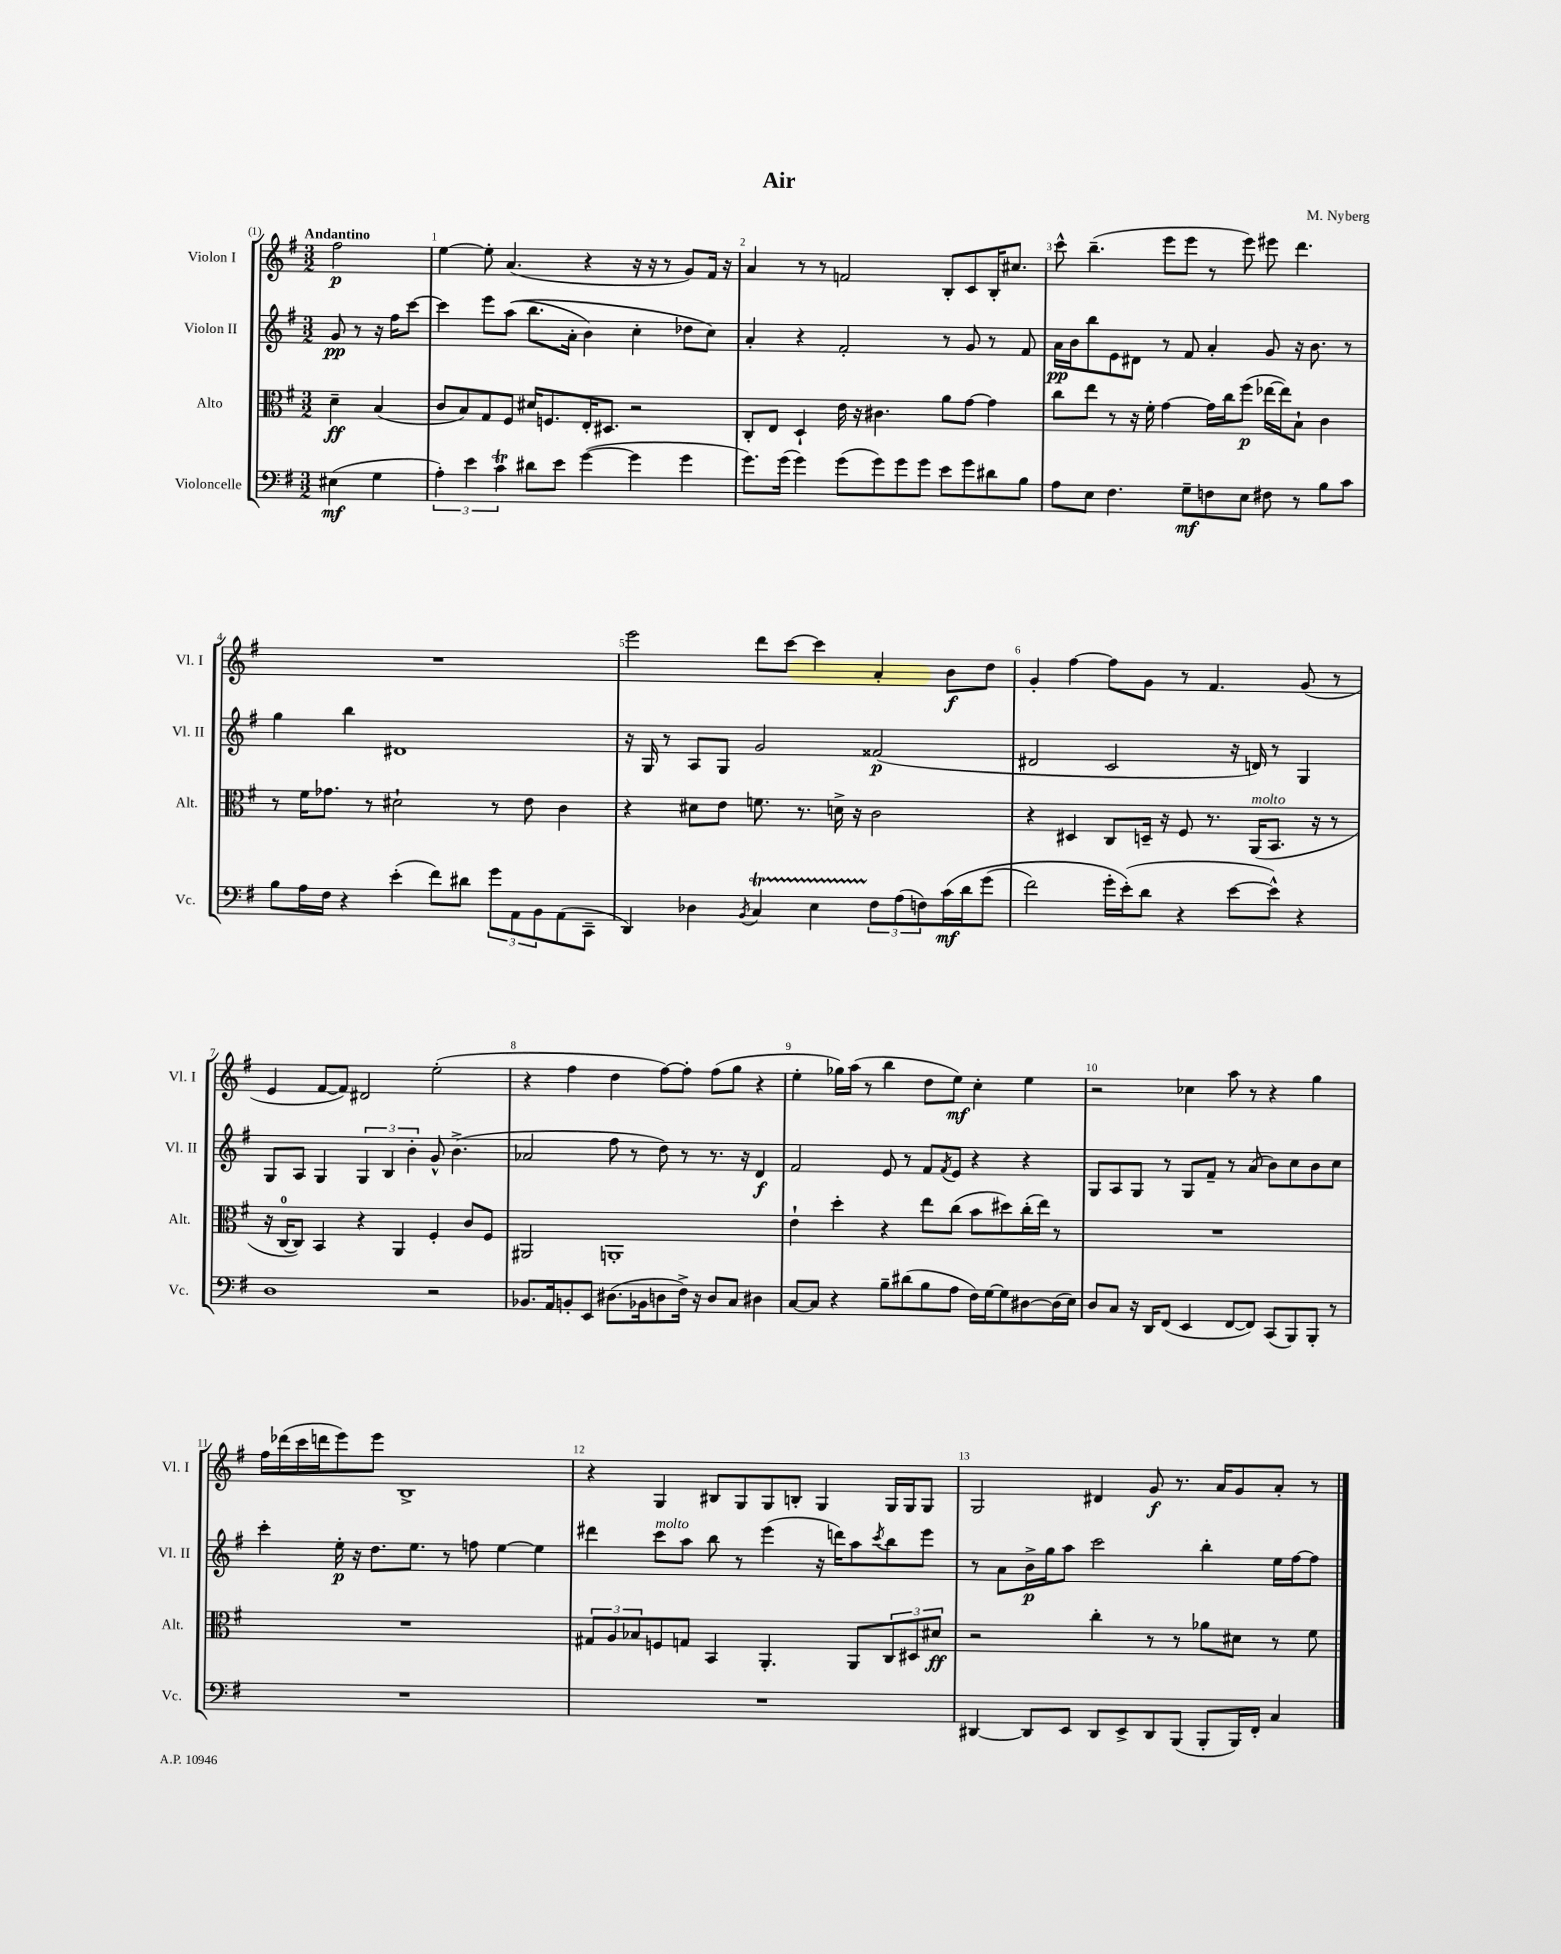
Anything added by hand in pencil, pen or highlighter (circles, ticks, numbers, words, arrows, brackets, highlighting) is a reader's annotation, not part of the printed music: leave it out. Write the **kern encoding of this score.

**kern	**dynam	**kern	**dynam	**kern	**dynam	**kern	**dynam
*part4	*part4	*part3	*part3	*part2	*part2	*part1	*part1
*staff4	*staff4	*staff3	*staff3	*staff2	*staff2	*staff1	*staff1
*I"Violoncelle	*	*I"Alto	*	*I"Violon II	*	*I"Violon I	*
*I'Vc.	*	*I'Alt.	*	*I'Vl. II	*	*I'Vl. I	*
*clefF4	*	*clefC3	*	*clefG2	*	*clefG2	*
*k[f#]	*	*k[f#]	*	*k[f#]	*	*k[f#]	*
*M3/2	*	*M3/2	*	*M3/2	*	*M3/2	*
=	=	=	=	=	=	=	=
!	!	!	!	!	!	!LO:TX:a:B:t=Andantino	!
(4E#X\	mf	4d~\	ff	8g/	pp	2ff#\	p
.	.	.	.	8r	.	.	.
4G\	.	(4B/	.	16r	.	.	.
.	.	.	.	16ff#\KL	.	.	.
.	.	.	.	[8ccc\J	.	.	.
=1	=1	=1	=1	=1	=1	=1	=1
6A'\)	.	8c/L	.	4ccc\]	.	[4ee\	.
.	.	8B/)	.	.	.	.	.
6e\	.	.	.	.	.	.	.
.	.	8G/	.	8eee\L	.	8ee'\]	.
6cT\	.	.	.	.	.	.	.
.	.	8F#/J	.	((8aa\J	.	(4.a/	.
8d#X\L	.	16d#X/KL	.	8.bb\L	.	.	.
.	.	8.Fn/	.	.	.	.	.
8e\J	.	.	.	.	.	.	.
.	.	.	.	16a'\Jk	.	.	.
([4g\	.	16E'/K	.	4b\)	.	4r	.
.	.	8.D#X/J	.	.	.	.	.
4g\]	.	2r	.	4cc'\	.	16r	.
.	.	.	.	.	.	16r	.
.	.	.	.	.	.	8r	.
4g\	.	.	.	8dd-X\L	.	8g/L)	.
.	.	.	.	8cc\J)	.	16f#/Jk	.
.	.	.	.	.	.	16r	.
=2	=2	=2	=2	=2	=2	=2	=2
8.g\L)	.	8C'/L	.	4a'/	.	4a/	.
.	.	8E/J	.	.	.	.	.
(16g\Jk	.	.	.	.	.	.	.
4g\)	.	4D`/	.	4r	.	8r	.
.	.	.	.	.	.	8r	.
(8g\L	.	16e\	.	2f#'/	.	2fn/	.
.	.	16r	.	.	.	.	.
8g\)	.	4.c#X\	.	.	.	.	.
8g\	.	.	.	.	.	.	.
8g\J	.	.	.	.	.	.	.
8e\L	.	8a\L	.	8r	.	8B'/L	.
8g\	.	[8g\J	.	8g/	.	8c/	.
8d#X\	.	4g\]	.	8r	.	16B'/K	.
.	.	.	.	.	.	8.cc#X/J	.
8B\J	.	.	.	8f#/	.	.	.
=3	=3	=3	=3	=3	=3	=3	=3
8A\L	.	8cc\L	.	16a\LL	pp	8ccc^^\	.
.	.	.	.	16b\J	.	.	.
8E\J	.	8ee\J	.	8bb\	.	(4.bb~\	.
4.F#\	.	8r	.	8e\	.	.	.
.	.	16r	.	8d#X\J	.	.	.
.	.	16f#'\	.	.	.	.	.
.	.	[4g\	.	8r	.	8eee\L	.
8G~\L	mf	.	.	8f#/	.	8eee\J	.
8Fn\	.	16g\LL]	.	4a'/	.	8r	.
.	.	16cc\J	.	.	.	.	.
8E\J	.	(8ff#\J	p	.	.	8eee\)	.
8F#X\	.	[16ee-X\LL	.	8g/	.	8eee#X\	.
.	.	16ee-\J])	.	.	.	.	.
8r	.	8B`\J	.	16r	.	4.ddd\	.
.	.	.	.	8.b\	.	.	.
8B\L	.	4c\	.	.	.	.	.
8c\J	.	.	.	8r	.	.	.
!!LO:LB:g=z
=4	=4	=4	=4	=4	=4	=4	=4
8B\L	.	8r	.	4gg\	.	1.r	.
16A\L	.	16f#\KL	.	.	.	.	.
16F#\JJ	.	8.g-X\J	.	.	.	.	.
4r	.	.	.	4bb\	.	.	.
.	.	8r	.	.	.	.	.
(4e'\	.	2d#X`\	.	1d#X	.	.	.
8f#\L)	.	.	.	.	.	.	.
8d#X\J	.	.	.	.	.	.	.
12g\L	.	8r	.	.	.	.	.
12AA\	.	.	.	.	.	.	.
.	.	8e\	.	.	.	.	.
12BB\	.	.	.	.	.	.	.
(8AA\	.	4c\	.	.	.	.	.
8CC~\J	.	.	.	.	.	.	.
=5	=5	=5	=5	=5	=5	=5	=5
4DD/)	.	4r	.	16r	.	2eee\	.
.	.	.	.	16G/	.	.	.
.	.	.	.	8r	.	.	.
4D-X\	.	8d#X\L	.	8A/L	.	.	.
.	.	8e\J	.	8G/J	.	.	.
8qBB/	.	.	.	.	.	.	.
4CT/	.	8.fn\	.	2g/	.	8ddd\L	.
.	.	.	.	.	.	[8ccc\J	.
.	.	8.r	.	.	.	.	.
4ETTT\	.	.	.	.	.	4ccc\]	.
.	.	16dn^\	.	.	.	.	.
.	.	16r	.	.	.	.	.
12F#\L	.	2c\	.	(2f##X/	p	4a'/	.
(12A\	.	.	.	.	.	.	.
12Fn\)	.	.	.	.	.	.	.
(16c\L	mf	.	.	.	.	8b\L	f
16d\J	.	.	.	.	.	.	.
(8g\J	.	.	.	.	.	8dd\J	.
=6	=6	=6	=6	=6	=6	=6	=6
2f#\)	.	4r	.	2d#X/	.	4g'/	.
.	.	4D#X/	.	.	.	[4ff#\	.
16g'\LL	.	8C/L	.	2c/	.	8ff#\L]	.
(16e'\J)	.	.	.	.	.	.	.
8d\J	.	16Dn~/Jk	.	.	.	8g\J	.
.	.	16r	.	.	.	.	.
4r	.	8F#/	.	.	.	8r	.
.	.	8.r	.	.	.	4.f#/	.
[8e\L	.	.	.	16r	.	.	.
!	!	!LO:TX:a:i:t=molto	!	!	!	!	!
.	.	(16AA/KL	.	16dn/)	.	.	.
8e^^\J])	.	8.BB/J	.	8r	.	.	.
4r	.	.	.	4G/	.	(8g/	.
.	.	16r	.	.	.	.	.
.	.	8r	.	.	.	8r	.
!!LO:LB:g=z
=7	=7	=7	=7	=7	=7	=7	=7
1D	.	16r	.	8G/L	.	4e/	.
.	.	[16C/KL	.	.	.	.	.
.	.	8C/J])	.	8A/J	.	.	.
.	.	4BB/	.	4G/	.	[8f#/L	.
.	.	.	.	.	.	8f#/J])	.
.	.	4r	.	6G/	.	2d#X/	.
.	.	.	.	6B/	.	.	.
.	.	4AA/	.	.	.	.	.
.	.	.	.	6b'\	.	.	.
2r	.	4F#'/	.	8g^^/	.	(2ee'\	.
.	.	.	.	(4.b^\	.	.	.
.	.	8c/L	.	.	.	.	.
.	.	8F#/J	.	.	.	.	.
=8	=8	=8	=8	=8	=8	=8	=8
8.BB-X/L	.	2AA#X/	.	2a-X/	.	4r	.
16AA/k	.	.	.	.	.	.	.
8BBn'/	.	.	.	.	.	4ff#\	.
8EE/J	.	.	.	.	.	.	.
(8.D#X\L	.	1AAn'	.	8ff#\	.	4dd\	.
.	.	.	.	8r	.	.	.
16BB-X\k	.	.	.	.	.	.	.
8Dn\	.	.	.	8dd\)	.	[8ff#\L)	.
16F#^\Jk)	.	.	.	8r	.	8ff#'\J]	.
16r	.	.	.	.	.	.	.
8D/L	.	.	.	8.r	.	(8ff#\L	.
8C/J	.	.	.	.	.	8gg\J	.
.	.	.	.	16r	.	.	.
4D#X\	.	.	.	4d/	f	4r	.
=9	=9	=9	=9	=9	=9	=9	=9
[8C/L	.	4e`\	.	2f#/	.	4ee'\	.
8C/J]	.	.	.	.	.	.	.
4r	.	4dd'\	.	.	.	16gg-X\LL)	.
.	.	.	.	.	.	(16aa\JJ	.
.	.	.	.	.	.	8r	.
8B~\L	.	4r	.	8e/	.	4bb\	.
(8d#X\	.	.	.	8r	.	.	.
8B\	.	8ee\L	.	8f#/L	.	8dd\L	.
.	.	.	.	8qf#/	.	.	.
8A\J	.	(8cc\J	.	8e/J	.	8ee\J)	mf
16F#\LL)	.	8b\L	.	4r	.	4cc'\	.
[16G\J	.	.	.	.	.	.	.
8G\]	.	8dd#X\)	.	.	.	.	.
[8D#X\	.	(16cc'\L	.	4r	.	4ee\	.
.	.	16ee\JJ)	.	.	.	.	.
(16D#\L]	.	8r	.	.	.	.	.
16E\JJ)	.	.	.	.	.	.	.
=10	=10	=10	=10	=10	=10	=10	=10
8D/L	.	1.r	.	8G/L	.	2r	.
8C/J	.	.	.	8A/	.	.	.
16r	.	.	.	8G/J	.	.	.
16DD/KL	.	.	.	.	.	.	.
(8FF#/J	.	.	.	8r	.	.	.
4EE/	.	.	.	8G/L	.	4cc-X\	.
.	.	.	.	8f#~/J	.	.	.
[8FF#/L	.	.	.	8r	.	8aa\	.
8FF#/J])	.	.	.	(8a/	.	8r	.
(8CC/L	.	.	.	8b\L)	.	4r	.
8BBB/)	.	.	.	8cc\	.	.	.
8BBB'/J	.	.	.	8b\	.	4gg\	.
8r	.	.	.	8cc\J	.	.	.
!!LO:LB:g=z
=11	=11	=11	=11	=11	=11	=11	=11
1.r	.	1.r	.	4ccc'\	.	16ff#\LL	.
.	.	.	.	.	.	(16ddd-X\	.
.	.	.	.	.	.	16ccc\	.
.	.	.	.	.	.	16dddn\J	.
.	.	.	.	16ee'\	p	8eee\)	.
.	.	.	.	16r	.	.	.
.	.	.	.	8.dd\L	.	8eee\J	.
.	.	.	.	.	.	1B^	.
.	.	.	.	8.ee\J	.	.	.
.	.	.	.	8r	.	.	.
.	.	.	.	8ffn\	.	.	.
.	.	.	.	[4ee\	.	.	.
.	.	.	.	4ee\]	.	.	.
=12	=12	=12	=12	=12	=12	=12	=12
1.r	.	12G#X/L	.	4ddd#X\	.	4r	.
.	.	12A/	.	.	.	.	.
.	.	12B-X/	.	.	.	.	.
!	!	!	!	!LO:TX:a:i:t=molto	!	!	!
.	.	8Fn/	.	8ccc\L	.	4G/	.
.	.	8Gn/J	.	8aa\J	.	.	.
.	.	4BB/	.	8bb\	.	8B#X/L	.
.	.	.	.	8r	.	8G/	.
.	.	4.AA'/	.	(4eee\	.	8G/	.
.	.	.	.	.	.	8Bn'/J	.
.	.	.	.	16r	.	4G/	.
.	.	.	.	16dddn\KL)	.	.	.
.	.	8AA/L	.	8aa\	.	.	.
.	.	.	.	8qccc/	.	.	.
.	.	12C/	.	8bb\	.	16G/LL	.
.	.	.	.	.	.	16G/J	.
.	.	12D#X/	.	.	.	.	.
.	.	.	.	8eee\J	.	8G/J	.
.	.	12d#X/J	ff	.	.	.	.
=13	=13	=13	=13	=13	=13	=13	=13
[4DD#X/	.	2r	.	8r	.	2G/	.
.	.	.	.	8a\L	.	.	.
8DD#/L]	.	.	.	16b^\L	p	.	.
.	.	.	.	16gg\J	.	.	.
8EE/J	.	.	.	8aa\J	.	.	.
8DD#/L	.	4cc'\	.	2ccc\	.	4d#X/	.
8EE^/	.	.	.	.	.	.	.
8DD#/	.	8r	.	.	.	8g/	f
(8BBB/J	.	8r	.	.	.	8.r	.
8BBB'/L	.	8a-X\L	.	4bb'\	.	.	.
.	.	.	.	.	.	16a/KL	.
16BBB/L)	.	8d#X\J	.	.	.	8g/	.
16FF#'/JJ	.	.	.	.	.	.	.
4C/	.	8r	.	16ee\LL	.	8a'/J	.
.	.	.	.	[16ff#\J	.	.	.
.	.	8f#\	.	8ff#\J]	.	8r	.
==	==	==	==	==	==	==	==
*-	*-	*-	*-	*-	*-	*-	*-
